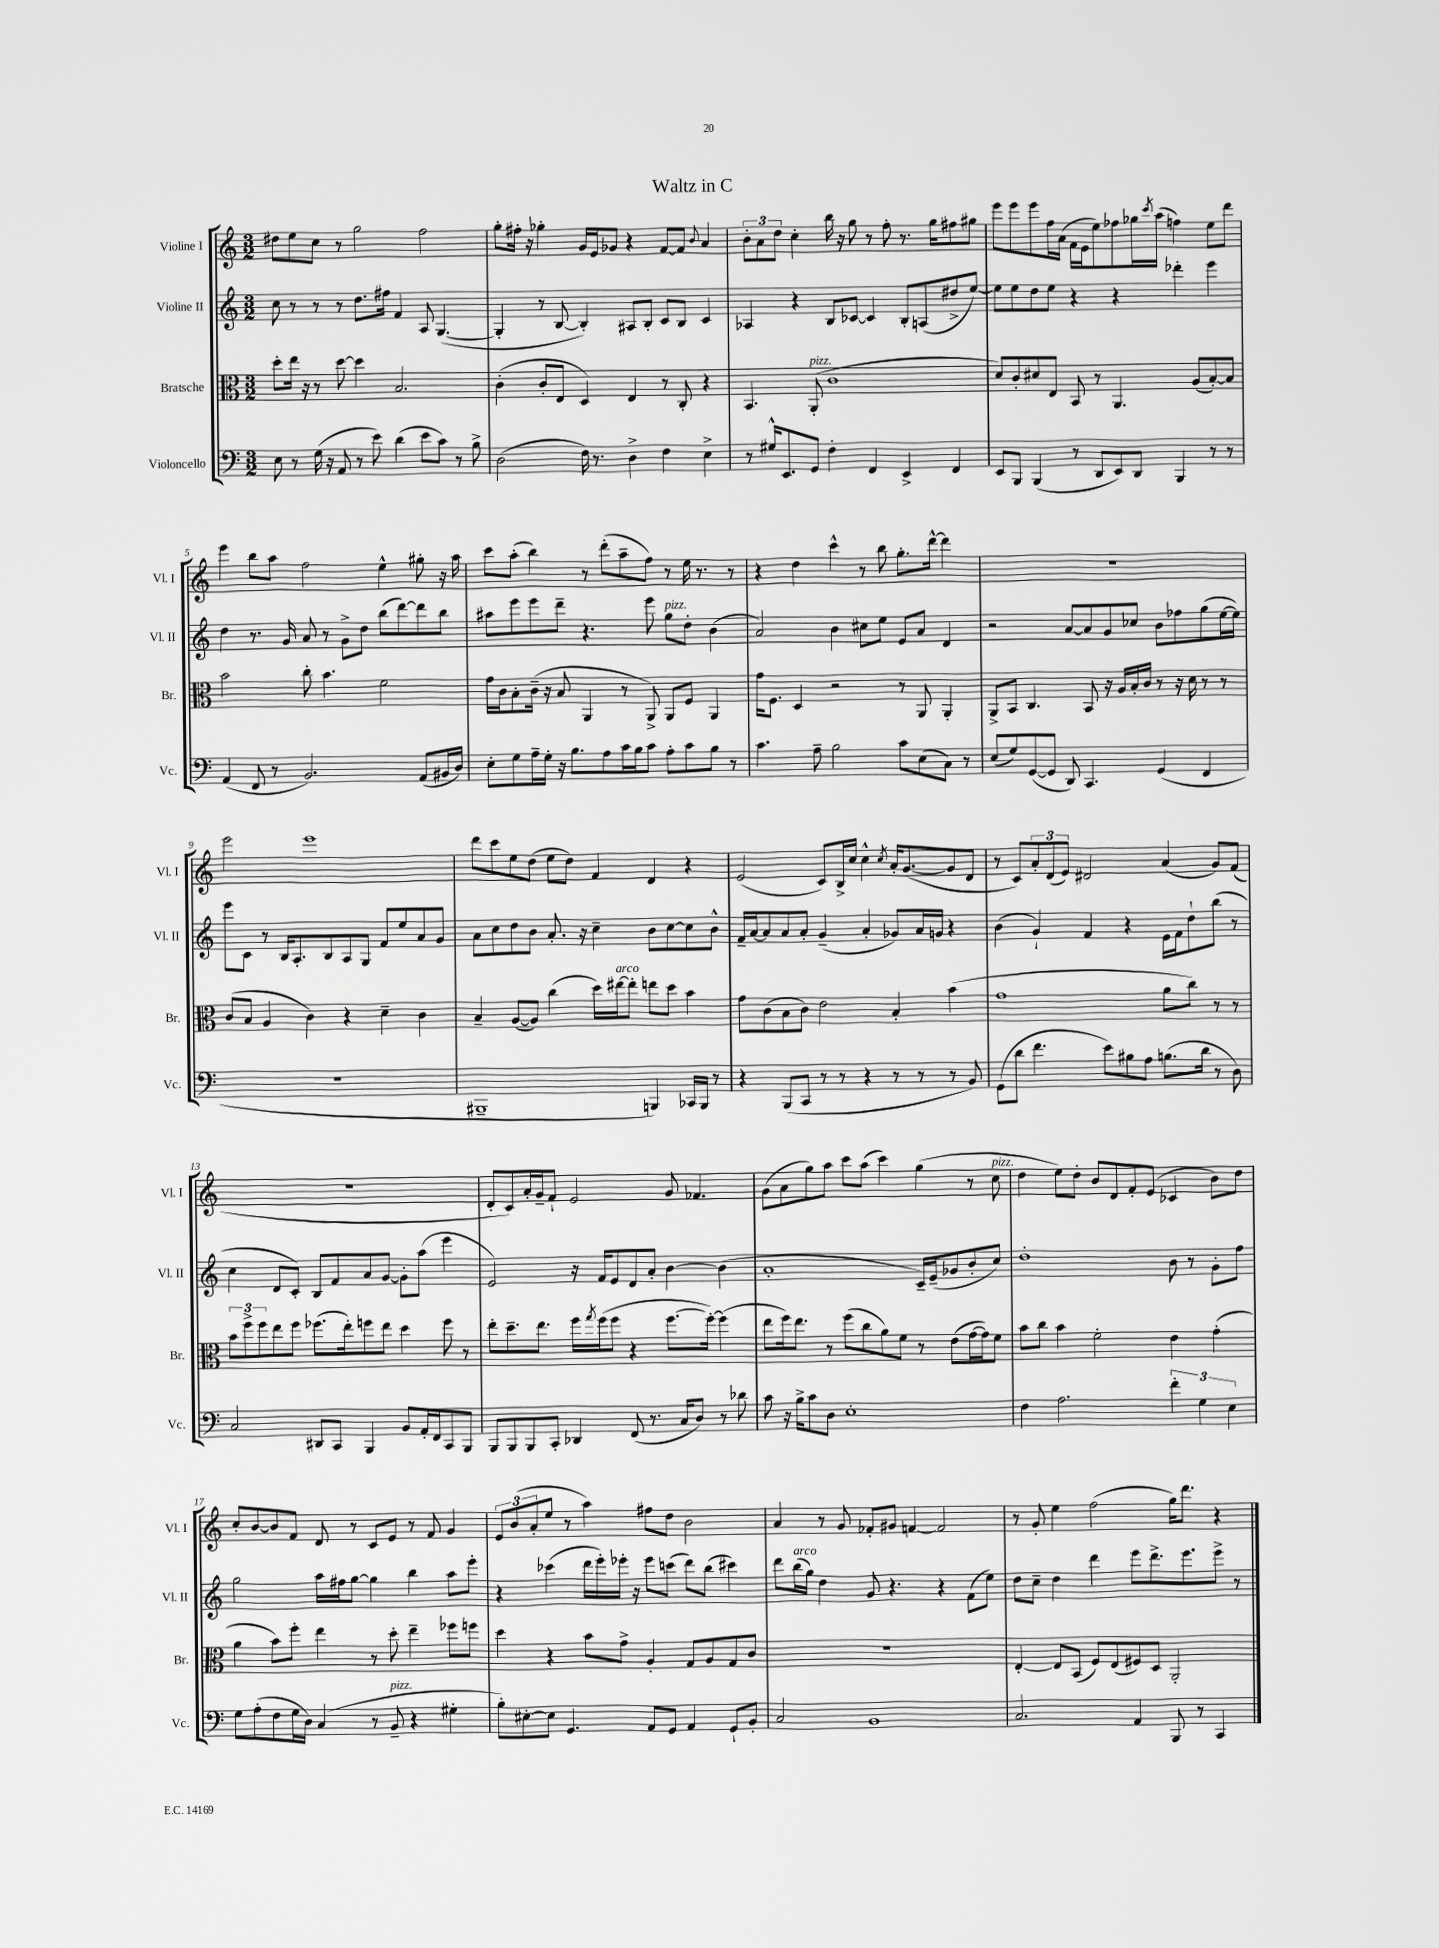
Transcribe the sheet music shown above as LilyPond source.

\header { title = "Waltz in C" }
<<
\new StaffGroup <<
\new Staff = "s0" \with { instrumentName = "Violine I" shortInstrumentName = "Vl. I" } {
    \clef treble \key c \major \numericTimeSignature \time 3/2
    dis''8 e''8 c''8 r8 g''2 f''2 |
    g''8-. fis''16-. r16 ges''4-. g'16 e'16 ges'8 r4 f'8~ f'8 \appoggiatura { b'8 } a'4 |
    \tuplet 3/2 { b'8-. a'8 d''8 } c''4-. b''16 r16 g''8 r8 f''8-. r8. g''16 fis''8 gis''8 |
    e'''8 e'''8 e'''8 f''16 a'16( f'16 e'16 e''8) fes''8 ges''16 \acciaccatura { c'''8 } a''16( f''4) e''8 d'''8 |
    e'''4 b''8 a''8 f''2 e''4-^ gis''8-. r16 a''16 |
    c'''8 a''8-.( b''4) r8 d'''8-.( a''8-- f''8) r8 e''16 r8. r8 |
    r4 d''4 c'''4-^ r8 b''8 g''8.-. d'''16~-^ d'''4 |
    R1. |
    e'''2 e'''1 |
    d'''8 c'''8 e''8 d''8( e''8 d''8) f'4 d'4 r4 |
    e'2( c'8) b16-> c''16 c''4-^ \acciaccatura { c''8 } a'16-. g'8.~( g'8 d'8 |
    r8 c'8) \tuplet 3/2 { a'8-. d'8( e'8) } dis'2 a'4( g'8) f'8( |
    R1. |
    d'8-. c'8) a'16-. g'16-- f'8-! e'2 g'8 fes'4. |
    g'8( a'8 g''8) a''8 c'''8 a''8( c'''4) g''4( r8 c''8^\markup { \italic "pizz." } |
    d''4 e''8) d''8-. b'8 d'8 f'8-. e'8( ces'4 b'8) d''8 |
    c''8-. b'8~ b'8 f'8 d'8 r8 c'8 e'8 r8 f'8 g'4 |
    \tuplet 3/2 { e'8 b'8( a'8-. } e''8 r8 a''4) fis''8 d''8 b'2 |
    a'4 r8 g'8 fes'8-. gis'8 f'4~ f'2 |
    r8 g'8-. e''4 f''2( g''16) d'''8. r4 \bar "|." |
}
\new Staff = "s1" \with { instrumentName = "Violine II" shortInstrumentName = "Vl. II" } {
    \clef treble \key c \major \numericTimeSignature \time 3/2
    c''8 r8 r8 r8 d''8. fis''16 f'4 a8 g4.~( |
    g4-. r8 b8~ b4-.) ais8 b8-. c'8 b8 c'4 |
    aes4 r4 b8 ces'8~ ces'4 b8-. a8( dis''8-> e''8~) |
    e''8 e''8 d''8 e''8 r4 r4 des'''4-. e'''4 |
    d''4 r8. g'16 a'8 r8 g'8-> d''8 b''8( d'''8~) d'''8 b''8 |
    ais''8 e'''8 e'''8 d'''8-- r4. e'''8 g''8^\markup { \italic "pizz." } d''8-. b'4( |
    a'2) b'4 cis''8 e''8 e'8 a'8 d'4 |
    r2 a'8~ a'8 g'8 ces''8 b'8 fes''8 g''8( e''16~ e''16) |
    e'''8 c'8 r8 b16 a8.-. b8 a8 g8 f'8 e''8 a'8 g'8 |
    a'8 c''8 d''8 b'8 a'8.-. r16 c''4-- b'8 c''8~ c''8 b'8-^ |
    f'16-- a'16~ a'8 a'8 a'8-. g'4--( a'4-. ges'8) a'16 g'16 r4 |
    b'4( g'4-!) f'4 r4 e'16 f'16 d''8-! b''8( r8 |
    c''4 d'8 c'8-.) b8 f'8 a'8 g'8~ g'8-. a''8( e'''4 |
    e'2) r16 f'16 e'8 d'8 a'8-. b'4~ b'4( |
    a'1-. c'16--) e'16--( ges'8 b'8-. c''8) |
    d''1-. b'8 r8 g'8-. f''8 |
    g''2 a''16 fis''16 g''8~ g''4 b''4 a''8 e'''8-. |
    r4 ces'''4( d'''16 e'''16-.) ees'''16-. r16 ees'''8 c'''8( d'''8) b''8( cis'''4) |
    d'''8 b''16^\markup { \italic "arco" }( g''16) d''4 g'8 r4. r4 f'8( e''8) |
    d''8 c''8-- d''4 d'''4 e'''8 d'''8.-> e'''8. e'''8-> r8 \bar "|." |
}
\new Staff = "s2" \with { instrumentName = "Bratsche" shortInstrumentName = "Br." } {
    \clef alto \key c \major \numericTimeSignature \time 3/2
    d''8-. e''16 r16 r8 d''8~ d''4 b2. |
    c'4-.( c'8-. e8 d4) e4 r8 c8-. r4 |
    b,4. a,8-.^\markup { \italic "pizz." }( c'1 |
    d'8) c'8-. dis'8 e8 b,8 r8 a,4. a8( b8~-.) b8 |
    b'2 c''8-. b'4. f'2 |
    g'16 c'16 b8-. c'16--( r16 b8 a,4 r8 a,8->) a,8 f8 a,4 |
    g'16 f8. d4 r2 r8 a,8 a,4-. |
    a,8-> b,8 c4. b,8 r16 a16 b16-. c'16 r8 r16 d'16 r8 r8 |
    c'8( b8 a4 c'4) r4 d'4-- c'4 |
    b4-- a8~( a8) c''4( d''16) eis''16~^\markup { \italic "arco" } eis''8-. e''8 d''8 b'4 |
    g'8 c'8( b8 c'8) e'2 b4-. b'4( |
    g'1 a'8 c''8) r8 r8 |
    \tuplet 3/2 { b'8 f''8-> f''8 } e''8 f''8 fes''8.( e''16-.) f''8 e''8 d''4 f''8 r8 |
    e''8-. d''8.-- e''8. f''16 \acciaccatura { g''8 } f''16( f''8 r4 f''8.~ f''16~-.) f''4( |
    e''8 f''16) e''8. r8 f''8( c''8 a'8) f'8 r8 e'8( g'16~ g'16) f'8 |
    b'8 c''8 b'4 f'2-. e'4 g'4-.( |
    a'4 b'8) f''8-. e''4 r8 d''8-. e''4-- fes''8 f''8 |
    d''4 r4 b'8 g'8-> a4-. g8 a8 g8 c'8 |
    r1. |
    e4~-. e8 b,8( f8) e8( fis8) d8 a,2-. \bar "|." |
}
\new Staff = "s3" \with { instrumentName = "Violoncello" shortInstrumentName = "Vc." } {
    \clef bass \key c \major \numericTimeSignature \time 3/2
    e8 r8 g16( r16 a,8 r8 e'8) d'4( e'8 c'8) r8 b8-> |
    d2( f16) r8. d4-> f4 e4-> |
    r8 gis16-^ e,8. g,8 f4-. f,4 e,4-> f,4 |
    e,8 b,,8 b,,4( r8 d,8 e,8) d,8 b,,4 r8 r8 |
    a,4( f,8 r8 b,2.) a,8( bis,16 d16) |
    e8-. g8 a16-- g16-. r16 b8. a8 c'16 b16 c'8 a8-. c'8 b8 r8 |
    c'4. a8-- b2 c'8 e8( c8) r8 |
    e8( g8) g,8~( g,8 d,8) c,4. g,4( f,4 |
    R1. |
    bis,,1-- b,,4) ces,16 b,,16 r8 |
    r4 b,,8( c,8 r8 r8 r4 r8 r8 r8 b,8) |
    g,8( d'8 f'4. e'8) bis8 a8 b8.( d'16 r8 d8) |
    c2 dis,8 c,8 b,,4 b,8 a,16-. f,16 c,8 b,,8 |
    b,,8 b,,8 b,,8 c,8-. des,4 f,8( r8. c16 d8) r8 des'8 |
    c'8 r16 b16-> c'8 d8 e1-. |
    f4 a2. \tuplet 3/2 { f'4-. g4 e4 } |
    g8 a8-.( f8 g16 d16) c4( r8 b,8--^\markup { \italic "pizz." } r4 gis4-. |
    b8-.) eis8~-. eis8 g,4. a,8 g,8 a,4 g,8-! b,8-. |
    c2 b,1 |
    c2. a,4 b,,8 r8 c,4 \bar "|." |
}
>>
>>
